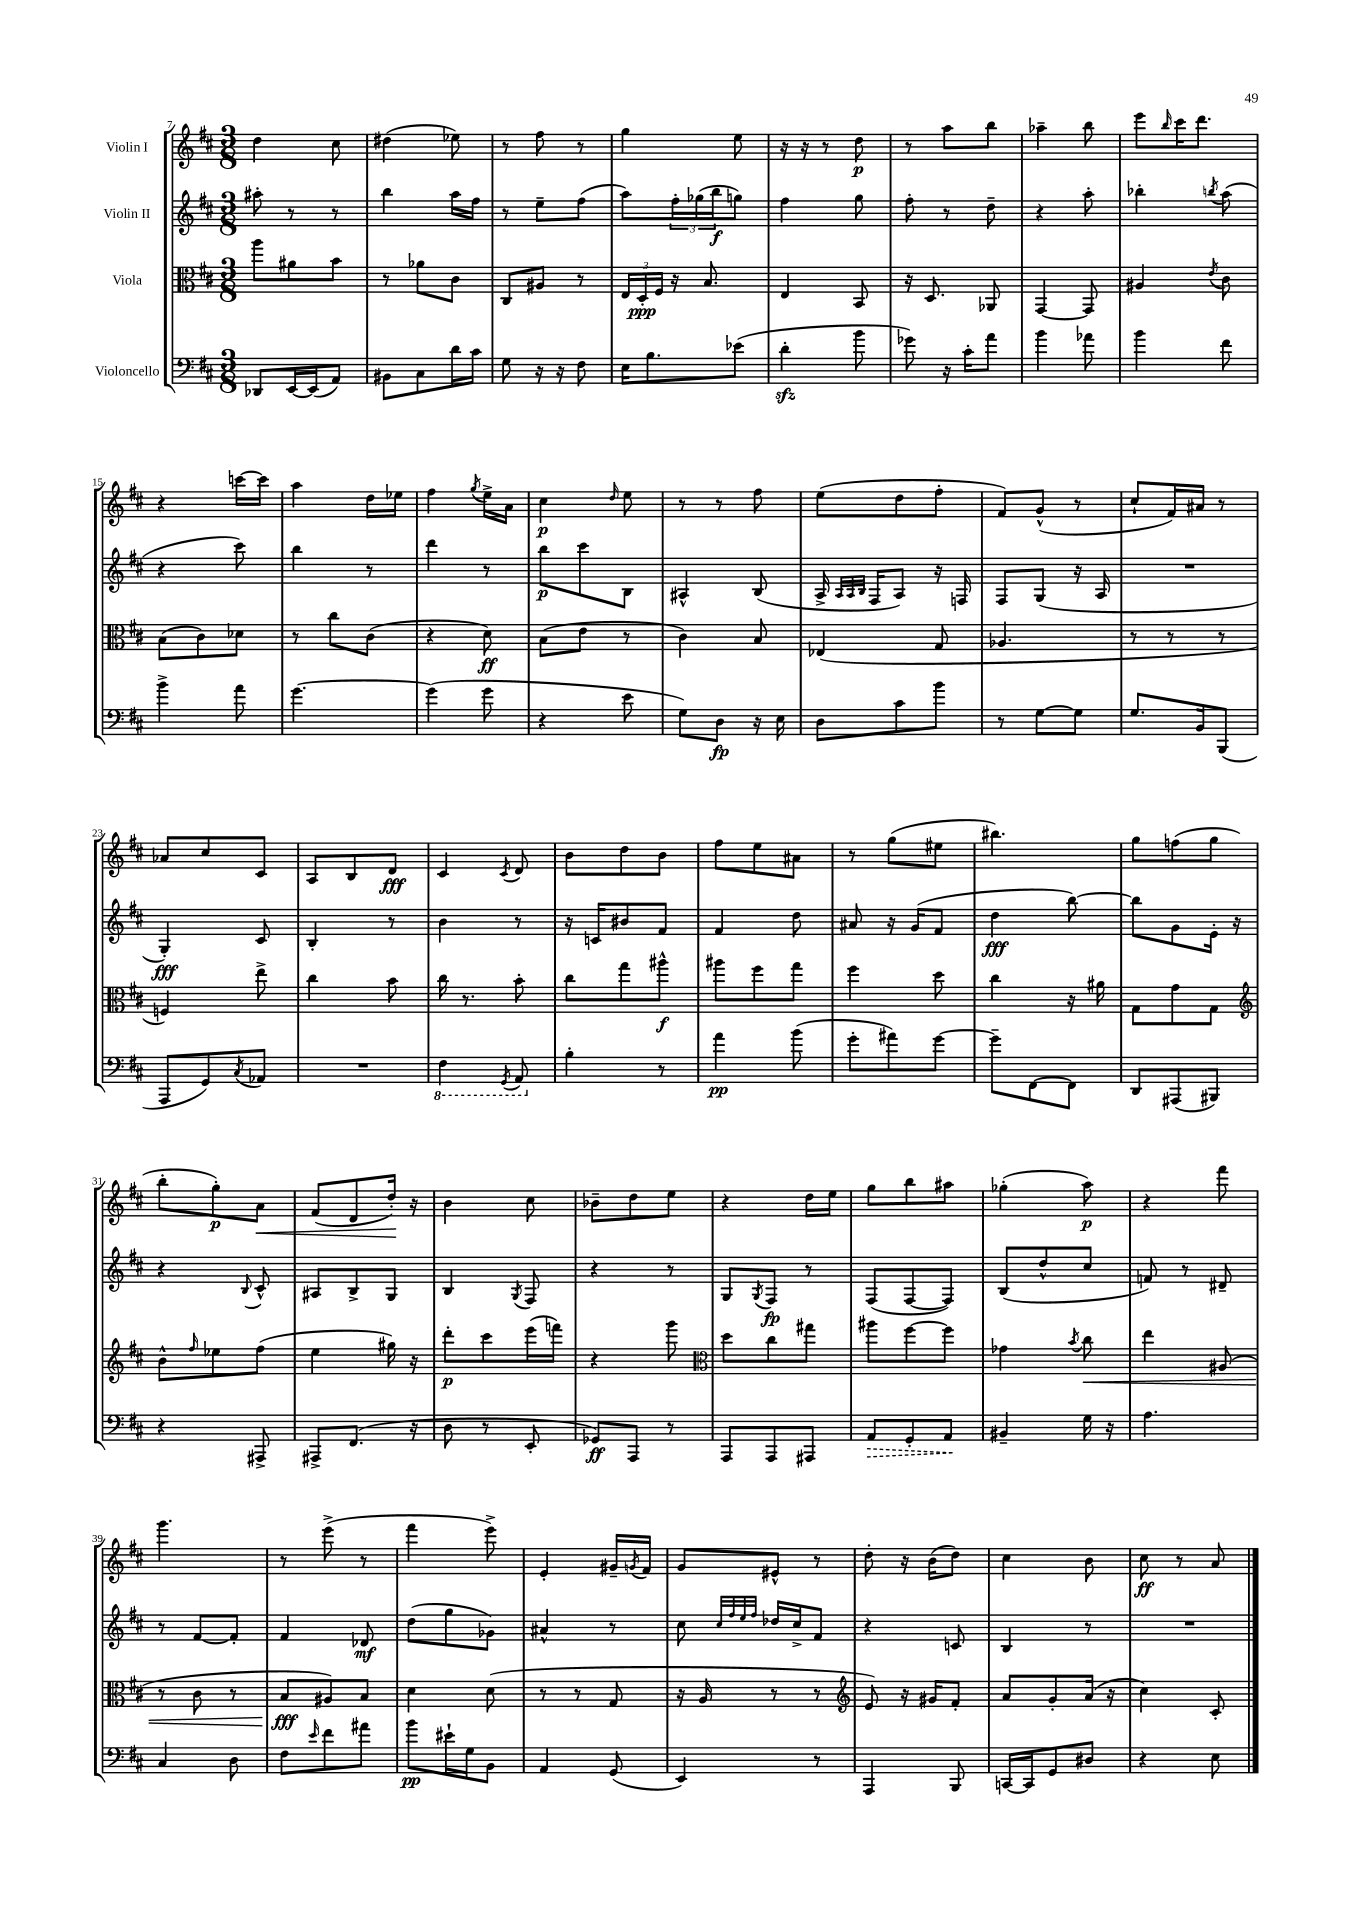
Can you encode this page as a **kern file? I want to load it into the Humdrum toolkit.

**kern	**kern	**kern	**kern
*staff4	*staff3	*staff2	*staff1
*clefF4	*clefC3	*clefG2	*clefG2
*k[f#c#]	*k[f#c#]	*k[f#c#]	*k[f#c#]
*M3/8	*M3/8	*M3/8	*M3/8
8DD-	8aa	8aa#'	4dd
[16EE	8a#	8r	.
(16EE]	.	.	.
8AA)	8b	8r	8cc#
=	=	=	=
8BB#	8r	4bb	(4dd#
8C#	8a-	.	.
16d	8c#	16aa	8ee-)
16c#	.	16ff#	.
=	=	=	=
8G	8C#	8r	8r
16r	8A#	8ee~	8ff#
16r	.	.	.
8F#	8r	(8ff#	8r
=	=	=	=
16E	24E	8aa)	4gg
.	24D'	.	.
8.B	.	.	.
.	24F#	.	.
.	16r	24ff#'	.
.	.	(24gg-	.
.	8.B	.	.
.	.	24bb	.
(8e-	.	8gg)	8ee
=	=	=	=
4d'	4E	4ff#	16r
.	.	.	16r
.	.	.	8r
8b	8BB	8gg	8dd
=	=	=	=
8g-)	16r	8ff#'	8r
.	8.D	.	.
16r	.	8r	8aa
16c#'	.	.	.
8a	8AA-	8dd~	8bb
=	=	=	=
4b	[4GG	4r	4aa-~
8a-	8GG]	8aa'	8bb
=	=	=	=
4b	4A#	4bb-'	8eee
.	.	.	16qqbb
.	.	.	16ccc#
.	.	.	8.ddd
.	8qe	8qbb	.
8f#	8c#	(8aa	.
=	=	=	=
4b^	(8B	4r	4r
.	8c#)	.	.
8a	8d-	8ccc#)	[16ccc
.	.	.	16ccc]
=	=	=	=
[4.g	8r	4bb	4aa
.	8cc#	.	.
.	(8c#	8r	16dd
.	.	.	16ee-
=	=	=	=
(4g]	4r	4ddd	4ff#
.	.	.	8qgg
8g	8d)	8r	16ee^
.	.	.	16a
=	=	=	=
4r	(8B	8bb	4cc#
.	8e	8ccc#	.
.	.	.	16qqdd
8e	8r	8B	8ee
=	=	=	=
8G)	4c#)	4A#^^	8r
8D	.	.	8r
16r	8B	(8B	8ff#
16E	.	.	.
=	=	=	=
8D	(4E-	16A^	(8ee
.	.	32qqA	.
.	.	32qqA	.
.	.	32qqB	.
.	.	16F#	.
8c#	.	8A)	8dd
8b	8G	16r	8ff#'
.	.	16F	.
=	=	=	=
8r	4.A-	8F#	8f#)
[8G	.	(8G	(8g^^
8G]	.	16r	8r
.	.	16A	.
=	=	=	=
8.G	8r	4.r	8cc#`
.	8r	.	16f#)
16BB	.	.	16a#
(8BBB	8r	.	8r
=	=	=	=
8AAA	4F)	4G')	8a-
8GG)	.	.	8cc#
8qC#	.	.	.
8AA-	8ee^	8c#	8c#
=	=	=	=
4.r	4cc#	4B'	8A
.	.	.	8B
.	8b	8r	8d
=	=	=	=
4FF#	16cc#	4b	4c#
.	8.r	.	.
8qGGG	.	.	8qc#
8AAA	8b'	8r	8d
=	=	=	=
4B'	8cc#	16r	8b
.	.	16c	.
.	8gg	8b#	8dd
8r	8aa#^^	8f#	8b
=	=	=	=
4a	8aa#	4f#	8ff#
.	8ff#	.	8ee
(8b	8gg	8dd	8a#
=	=	=	=
8g'	4ff#	8a#	8r
8a#)	.	16r	(8gg
.	.	(16g	.
[8g	8dd	8f#	8ee#
=	=	=	=
8g~]	4cc#	4dd	4.bb#)
[8FF#	.	.	.
8FF#]	16r	[8bb)	.
.	16a#	.	.
=	=	=	=
8DD	8G	8bb]	8gg
(8AAA#	8g	8g	(8ff
8BBB#)	8G	16e'	8gg
.	.	16r	.
=	=	=	=
*	*clefG2	*	*
4r	8b^^	4r	8bb'
.	16qqff#	.	.
.	8ee-	.	8gg')
.	.	8qqB	.
8AAA#^	(8ff#	8c#^^	8a
=	=	=	=
8AAA#^	4ee	8A#	(8f#
(8.FF#	.	8B^	8d
.	16gg#)	8G	16dd')
16r	16r	.	16r
=	=	=	=
8D	8ddd'	4B	4b
8r	8ccc#	.	.
.	.	8qG	.
8EE'	(16eee	8F#	8cc#
.	16fff)	.	.
=	=	=	=
8GG-)	4r	4r	8b-~
8AAA	.	.	8dd
8r	8ggg	8r	8ee
=	=	=	=
*	*clefC3	*	*
8AAA	8dd	8G	4r
.	.	8qG	.
8AAA	8cc#	8F#	.
8AAA#	8gg#	8r	16dd
.	.	.	16ee
=	=	=	=
8AA	8aa#	(8F#	8gg
8GG'	[8ff#	[8F#	8bb
8AA	8ff#]	8F#])	8aa#
=	=	=	=
4BB#~	4g-	(8B	(4gg-'
.	.	8dd^^	.
.	8qb	.	.
16G	8cc#	8cc#	8aa)
16r	.	.	.
=	=	=	=
4.A	4ee	8f)	4r
.	.	8r	.
.	(8A#	8d#~	8fff#
=	=	=	=
4C#	8r	8r	4.ggg
.	8c#	[8f#	.
8D	8r	8f#']	.
=	=	=	=
8F#	8B	4f#	8r
16qqe	.	.	.
8f#	8A#)	.	(8eee^
8a#	8B	8d-	8r
=	=	=	=
8b	4d	(8dd	4fff#
16e#`	.	8gg	.
16G	.	.	.
8BB	(8d	8g-)	8eee^)
=	=	=	=
4AA	8r	4a#^^	4e'
.	8r	.	.
(8GG	8G	8r	16g#~
.	.	.	8qg
.	.	.	16f#
=	=	=	=
4EE)	16r	8cc#	8g
.	16A	.	.
.	.	32qqcc#	.
.	.	32qqff#	.
.	.	32qqee	.
.	.	32qqff#	.
.	8r	16dd-	8e#^^
.	.	16cc#^	.
8r	8r	8f#	8r
=	=	=	=
*	*clefG2	*	*
4AAA	8e)	4r	8dd'
.	16r	.	16r
.	16g#	.	(16b
8BBB	8f#'	8c	8dd)
=	=	=	=
[16CC	8a	4B	4cc#
16CC]	.	.	.
8GG	8g'	.	.
8D#	(16a	8r	8b
.	16r	.	.
=	=	=	=
4r	4cc#)	4.r	8cc#
.	.	.	8r
8E	8c#'	.	8a
==	==	==	==
*-	*-	*-	*-
